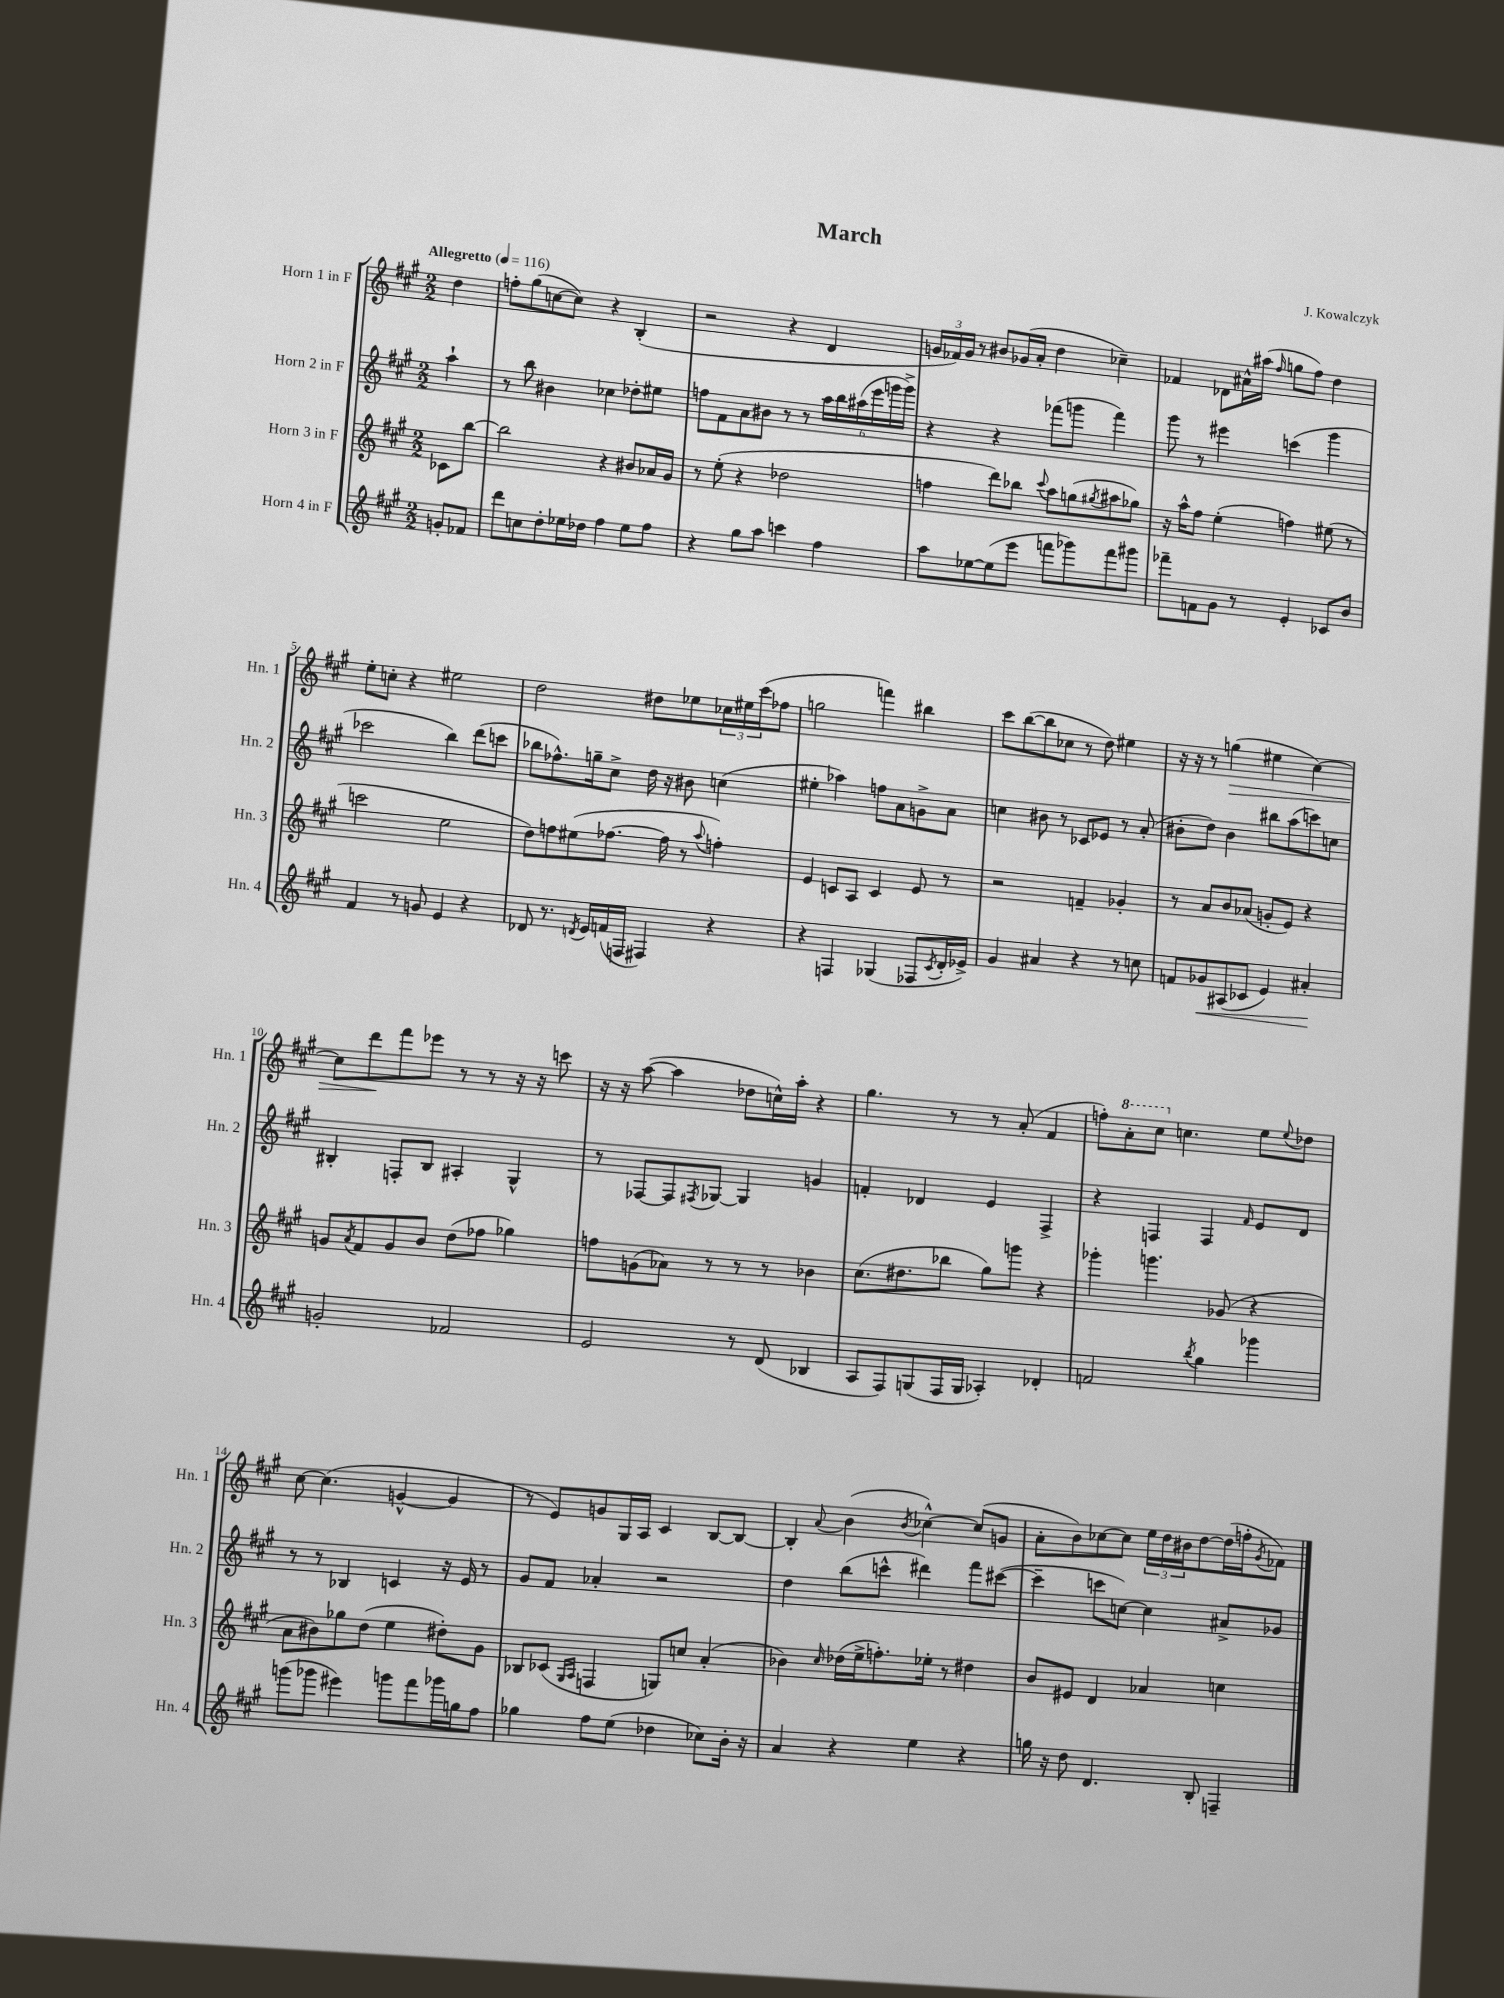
\header { title = "March" composer = "J. Kowalczyk" }
<<
\new StaffGroup <<
\new Staff = "s0" \with { instrumentName = "Horn 1 in F" shortInstrumentName = "Hn. 1" } {
    \clef treble \key a \major \numericTimeSignature \time 2/2 \partial 4 \tempo "Allegretto" 4 = 116
    d''4 |
    f''8-. gis''8( c''8~ c''8) r4 b4-.( |
    r2 r4 d'4 |
    \tuplet 3/2 { g'16 fes'16) g'16 } r8 bis'8 ges'16( a'16-. d''4 ces''4--) |
    fes'4 des'8 ais'16-^ ais''16( \grace { fis''16 } g''8 fis''8) d''4 |
    e''8-. c''8-. r4 eis''2 |
    d''2 dis''8 ees''8 \tuplet 3/2 { ces''16 eis''16 cis'''16( } fes''8 |
    g''2 f'''4) bis''4 |
    cis'''8 b''8~( b''8 ces''8 r8 d''8) eis''4 |
    r16 r16 r8 g''4\>( eis''4 cis''4~) |
    cis''8 d'''8\! fis'''8 ees'''8 r8 r8 r16 r16 c'''8 |
    r16 r16 a''8~( a''4 des''8 c''16-^) a''16-. r4 |
    gis''4. r8 r8 a'8-.( fis'4 |
    f''8-.) \ottava #1 a''8-. cis'''8 \ottava #0 c''4. e''8 \appoggiatura { e''8 } des''8 |
    cis''8~ cis''4.( g'4~-^ g'4 |
    r8 e'8) g'8 gis16 a16 cis'4 b8~ b8~ |
    b4-. \appoggiatura { a'8 } b'4( \acciaccatura { b'8 } ces''4~-^) ces''8( g'8 |
    a'8-. b'8) ces''8~ ces''8 \tuplet 3/2 { e''16 d''16 bis'16 } d''8~ d''16( f''16-. \acciaccatura { gis'8 } fes'8) \bar "|." |
}
\new Staff = "s1" \with { instrumentName = "Horn 2 in F" shortInstrumentName = "Hn. 2" } {
    \clef treble \key a \major \numericTimeSignature \time 2/2 \partial 4
    a''4-! |
    r8 b''8 bis'4 ces''4 des''8-. eis''8 |
    f''8 fis'8 a'8 bis'8 r8 r8 \tuplet 6/4 { a''16 b''16 ais''16( e'''16 g'''16 g'''16->) } |
    r4 r4 fes'''8( g'''8 fes'''4) |
    gis'''8 r8 eis'''4 c'''4( gis'''4 |
    ces'''2 b''4) d'''8( c'''8 |
    bes''8 fes''8.-^) g''16-- cis''8-> d''16 r16 bis'8 c''4( |
    eis''4-. aes''4) f''8 a'8 g'8-> a'8 |
    c''4 bis'8 r8 ces'8 ees'8 r8 a'8-.( |
    bis'8-. d''8) bis'4 bis''8 a''8( c'''8) c''8 |
    bis4-. f8-. bis8 ais4-. gis4-^ |
    r8 fes8~ fes8 \acciaccatura { fis8 } ges8~ ges4 g'4 |
    f'4-. des'4 e'4 fis4-> |
    r4 f4 f4 \grace { fis'16 } e'8 d'8 |
    r8 r8 bes4 c'4 r16 e'16 r8 |
    gis'8 fis'8 aes'4-. r2 |
    d''4 b''8( c'''8-^ dis'''4) fis'''8 cis'''8~( |
    cis'''4-- c'''8 c''8~) c''4 ais'8-> ges'8 \bar "|." |
}
\new Staff = "s2" \with { instrumentName = "Horn 3 in F" shortInstrumentName = "Hn. 3" } {
    \clef treble \key a \major \numericTimeSignature \time 2/2 \partial 4
    ces'8 b''8~ |
    b''2 r4 bis'8 aes'16 gis'16 |
    r8 e''8-.( r4 des''2 |
    f''4 d'''8) bes''8 \appoggiatura { cis'''8 } a''8 g''8( \acciaccatura { gis''8 } ais''8 ges''8) |
    r16 a''16-^ fis''8 e''4-.( f''4) eis''8( r8 |
    c'''2 e''2 |
    d''8) f''8 eis''8( fes''8.~ fes''16 r8 \appoggiatura { a''8 } f''4-.) |
    e'4 c'8 a8 c'4 e'8 r8 |
    r2 f'4-- ges'4-. |
    r8 a'8 b'8 aes'8( g'8-. e'8) r4 |
    g'8 \acciaccatura { a'8 } fis'8 g'8 b'8 d''8( fes''8 ges''4) |
    f''8 g'8( aes'8) r8 r8 r8 bes'4 |
    cis''8.( dis''8. bes''8 gis''8) g'''8 r4 |
    ges'''4-. g'''4. ges'8( r4 |
    a'8 bis'8) ges''8 d''8( e''4 dis''8-.) gis'8 |
    bes8 ces'8( \grace { gis16 a16 } f4 g8) c''8 a'4-.( |
    bes'4) \grace { cis''16 } des''16( e''16-> f''8.-.) ees''16-. r8 dis''4 |
    b'8 eis'8 d'4 aes'4 c''4 \bar "|." |
}
\new Staff = "s3" \with { instrumentName = "Horn 4 in F" shortInstrumentName = "Hn. 4" } {
    \clef treble \key a \major \numericTimeSignature \time 2/2 \partial 4
    g'8-. fes'8 |
    d'''8 c''8 d''8-. ees''16 des''16 fis''4 ees''8 fis''8 |
    r4 gis''8 a''8 c'''4 fis''4 |
    a''8 ees''8~ ees''8( e'''8 f'''8 ges'''8) f'''8 gis'''8 |
    fes'''8-- f'8 gis'8 r8 e'4-. ces'8 b'8 |
    fis'4 r8 g'8 e'4 r4 |
    des'8 r8. \acciaccatura { d'8 } e'16 f'16( f16 fis4) r4 |
    r4 f4 ges4( fes8 \acciaccatura { cis'8 } d'16-. ees'16->) |
    gis'4 ais'4 r4 r8 c''8 |
    f'8 ges'8\< ais8( ces'8 e'4) ais'4-.\! |
    g'2-. fes'2 |
    e'2 r8 d'8( bes4 |
    a8 fis8) g8( fis16 g16 aes4-.) des'4-. |
    f'2 \acciaccatura { b''8 } gis''4 ges'''4 |
    g'''8( ges'''8 eis'''4) g'''8 fis'''8 ges'''16 g''16 fis''8 |
    ges''4 fis''8 e''8( des''4 ces''8) b'16-. r16 |
    a'4 r4 e''4 r4 |
    g''16 r16 d''8 d'4. b8-. f4-- \bar "|." |
}
>>
>>
